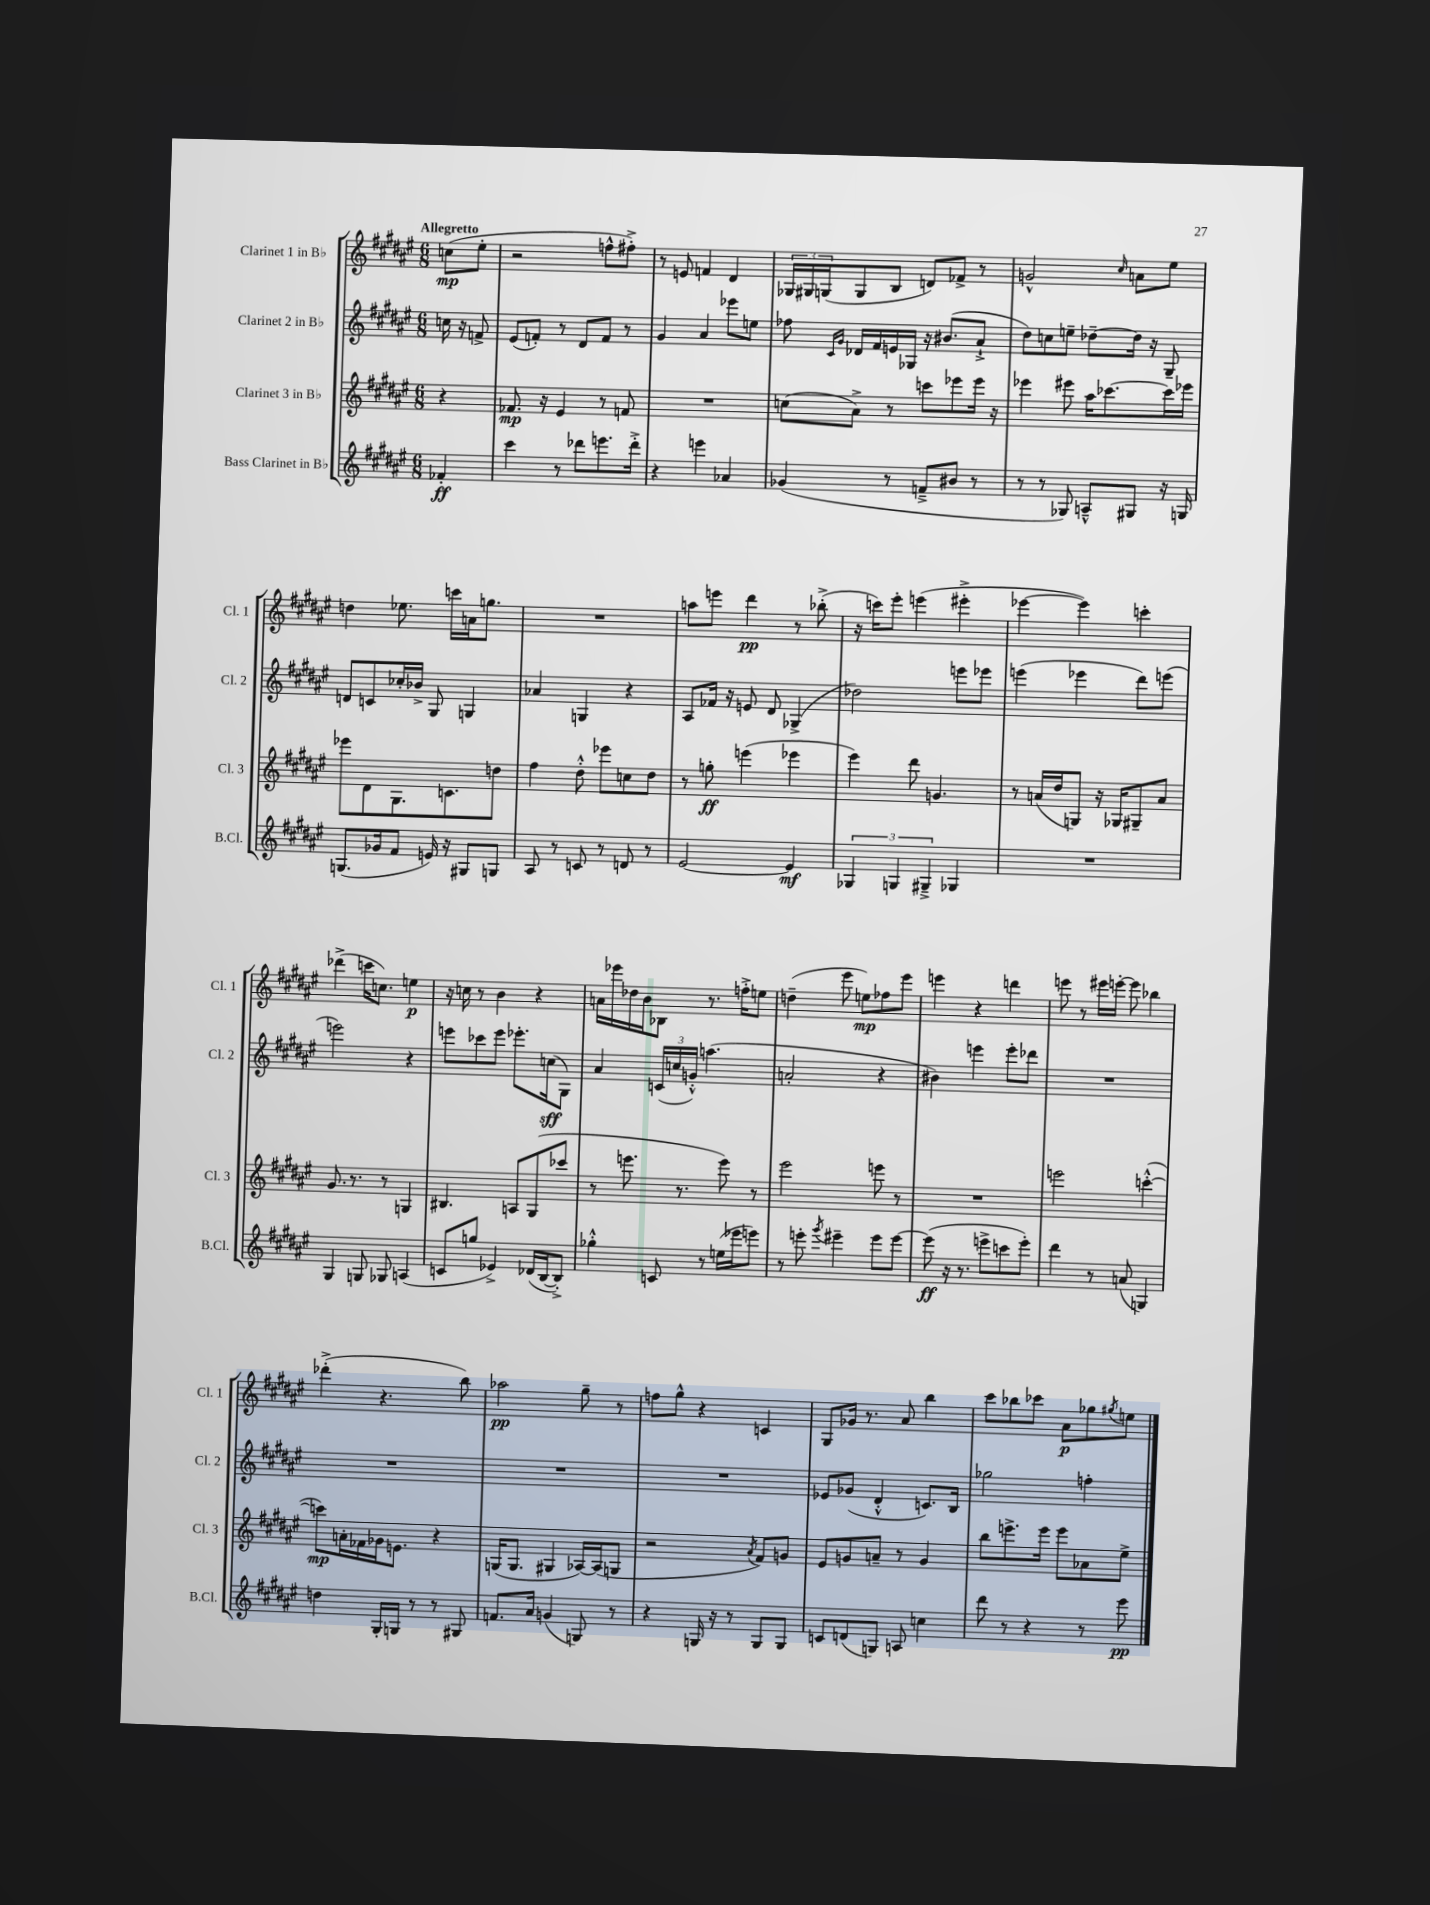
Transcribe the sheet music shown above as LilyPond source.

<<
\new StaffGroup <<
\new Staff = "s0" \with { instrumentName = "Clarinet 1 in Bb" shortInstrumentName = "Cl. 1" } {
    \clef treble \key fis \major \numericTimeSignature \time 6/8 \partial 4 \tempo "Allegretto"
    c''8\mp( eis''8-. |
    r2 f''8-^ fis''8-.->) |
    r8 e'8 f'4 dis'4 |
    \tuplet 3/2 { ges16 gis16 g16( } g8 b8 d'8) fes'8-> r8 |
    g'2-^ \grace { cis''16 } a'8 eis''8 |
    d''4 ees''8. c'''16 a'16 g''8. |
    R2. |
    a''8 e'''8 dis'''4\pp r8 bes''8-.->( |
    r16 c'''16) eis'''8-. e'''4( eis'''4-.-> |
    ees'''4~ ees'''4) c'''4-. |
    des'''4->( c'''16 c''8.) e''4\p |
    r16 c''16 r8 b'4 r4 |
    a'16 ees'''16 des''16 b'16 bes8 r8. f''16-.-> e''8 |
    d''4--( eis'''8 e''8\mp) fes''8 eis'''8 |
    e'''4 r4 d'''4 |
    e'''8 r8 eis'''16 e'''16~-. e'''8 bes''4 |
    des'''4-.->( r4. b''8) |
    aes''2\pp gis''8-- r8 |
    f''8 gis''8-^ r4 c'4 |
    gis8 ges'16 r8. ais'8 b''4 |
    cis'''8 bes''8 ces'''8 ais'8\p ges''8 \acciaccatura { gis''8 } e''8 \bar "|." |
}
\new Staff = "s1" \with { instrumentName = "Clarinet 2 in Bb" shortInstrumentName = "Cl. 2" } {
    \clef treble \key fis \major \numericTimeSignature \time 6/8 \partial 4
    c''16 r16 f'8-> |
    eis'8( f'8-.) r8 dis'8 f'8 r8 |
    gis'4 ais'4 ees'''8 e''8 |
    fes''8 \grace { cis'16 gis'16 } des'16 fis'16 e'16 ges16 r16 bis'8.( ais'8-!-> |
    dis''8) c''8 e''8-- des''8~-- des''16 r16 gis8-- |
    d'8 c'8 ces''16-. bes'16-> gis8 g4 |
    aes'4 g4 r4 |
    ais8 fes'16 r16 e'8 dis'8 ges4->( |
    des''2) e'''8 ees'''8 |
    e'''4( ees'''4 dis'''8) e'''8( |
    e'''2) r4 |
    e'''8 ces'''8 e'''8 ees'''8.-. c''16\sff( gis8) |
    ais'4 \tuplet 3/2 { c'16( c''16 g'16-.-^) } a''4.( |
    a'2-. r4 |
    bis'4) e'''4 e'''8-. des'''8 |
    R2. |
    R2. |
    R2. |
    R2. |
    ees'8 ges'8( dis'4-.-^ c'8.) b16 |
    ges''2 f''4-. \bar "|." |
}
\new Staff = "s2" \with { instrumentName = "Clarinet 3 in Bb" shortInstrumentName = "Cl. 3" } {
    \clef treble \key fis \major \numericTimeSignature \time 6/8 \partial 4
    r4 |
    fes'8.\mp r16 eis'4 r8 f'8 |
    R2. |
    c''8( ais'8->) r8 c'''8 ees'''8 ees'''16 r16 |
    ees'''4 eis'''8 ais''16 ces'''8.~ ces'''16 ees'''16 |
    ees'''8 dis'8 gis8. c'8. d''8 |
    fis''4 dis''8-.-^ ees'''8 c''8 dis''8 |
    r8 g''8-.\ff e'''4( ees'''4 |
    eis'''4) dis'''8 g'4. |
    r8 a'16( dis''16 g8) r16 ges16 gis8-- a'8 |
    gis'8. r8. r8 g4 |
    bis4. a8 gis8( ces'''8 |
    r8 e'''8. r8. e'''8) r8 |
    eis'''2 e'''8 r8 |
    R2. |
    e'''2 c'''4~-.-^( |
    c'''8\mp) a'16-. fes'16 ges'16 e'8. r4 |
    g16( g8. gis4 aes16~) aes16( g8 |
    r2 \acciaccatura { ais'8 } fis'8) g'8 |
    eis'8 g'8 a'8-- r8 g'4 |
    b''8 e'''8.-> e'''16 e'''8 aes'8 eis''8-> \bar "|." |
}
\new Staff = "s3" \with { instrumentName = "Bass Clarinet in Bb" shortInstrumentName = "B.Cl." } {
    \clef treble \key fis \major \numericTimeSignature \time 6/8 \partial 4
    fes'4-.\ff |
    cis'''4 r8 des'''8 e'''8. des'''16-.-> |
    r4 e'''4 aes'4 |
    ges'4( r8 f'8---> bis'8 r8 |
    r8 r8 ges8) a8---^ gis8 r16 g16 |
    g8.( ges'16 fis'8 e'16) r16 gis8 g8 |
    ais8 r8 c'8 r8 d'8 r8 |
    eis'2~ eis'4\mf |
    \tuplet 3/2 { ges4 g4 gis4---> } ges4 |
    R2. |
    gis4 g8 ges8 a4( |
    c'8 g''8 ees'4->) des'16( b16~ b8-.->) |
    ges''4-.-^ c'8 r8 e''16( ees'''16 e'''8) |
    r8 e'''8-. \acciaccatura { gis'''8 } eis'''4-- eis'''8 eis'''8~ |
    eis'''8\ff( r16 r8. e'''8-> c'''8 e'''8-.) |
    dis'''4 r8 a'8( g4) |
    d''4 gis16-. g16 r8 r8 gis8 |
    f'8. ais'16 g'4( g8) r8 |
    r4 g16 r16 r8 g8 g8 |
    c'8 d'8( g8) a8 c''4 |
    dis'''8 r8 r4 r8 eis'''8\pp \bar "|." |
}
>>
>>
\layout { \context { \Score \remove "Bar_number_engraver" } }
